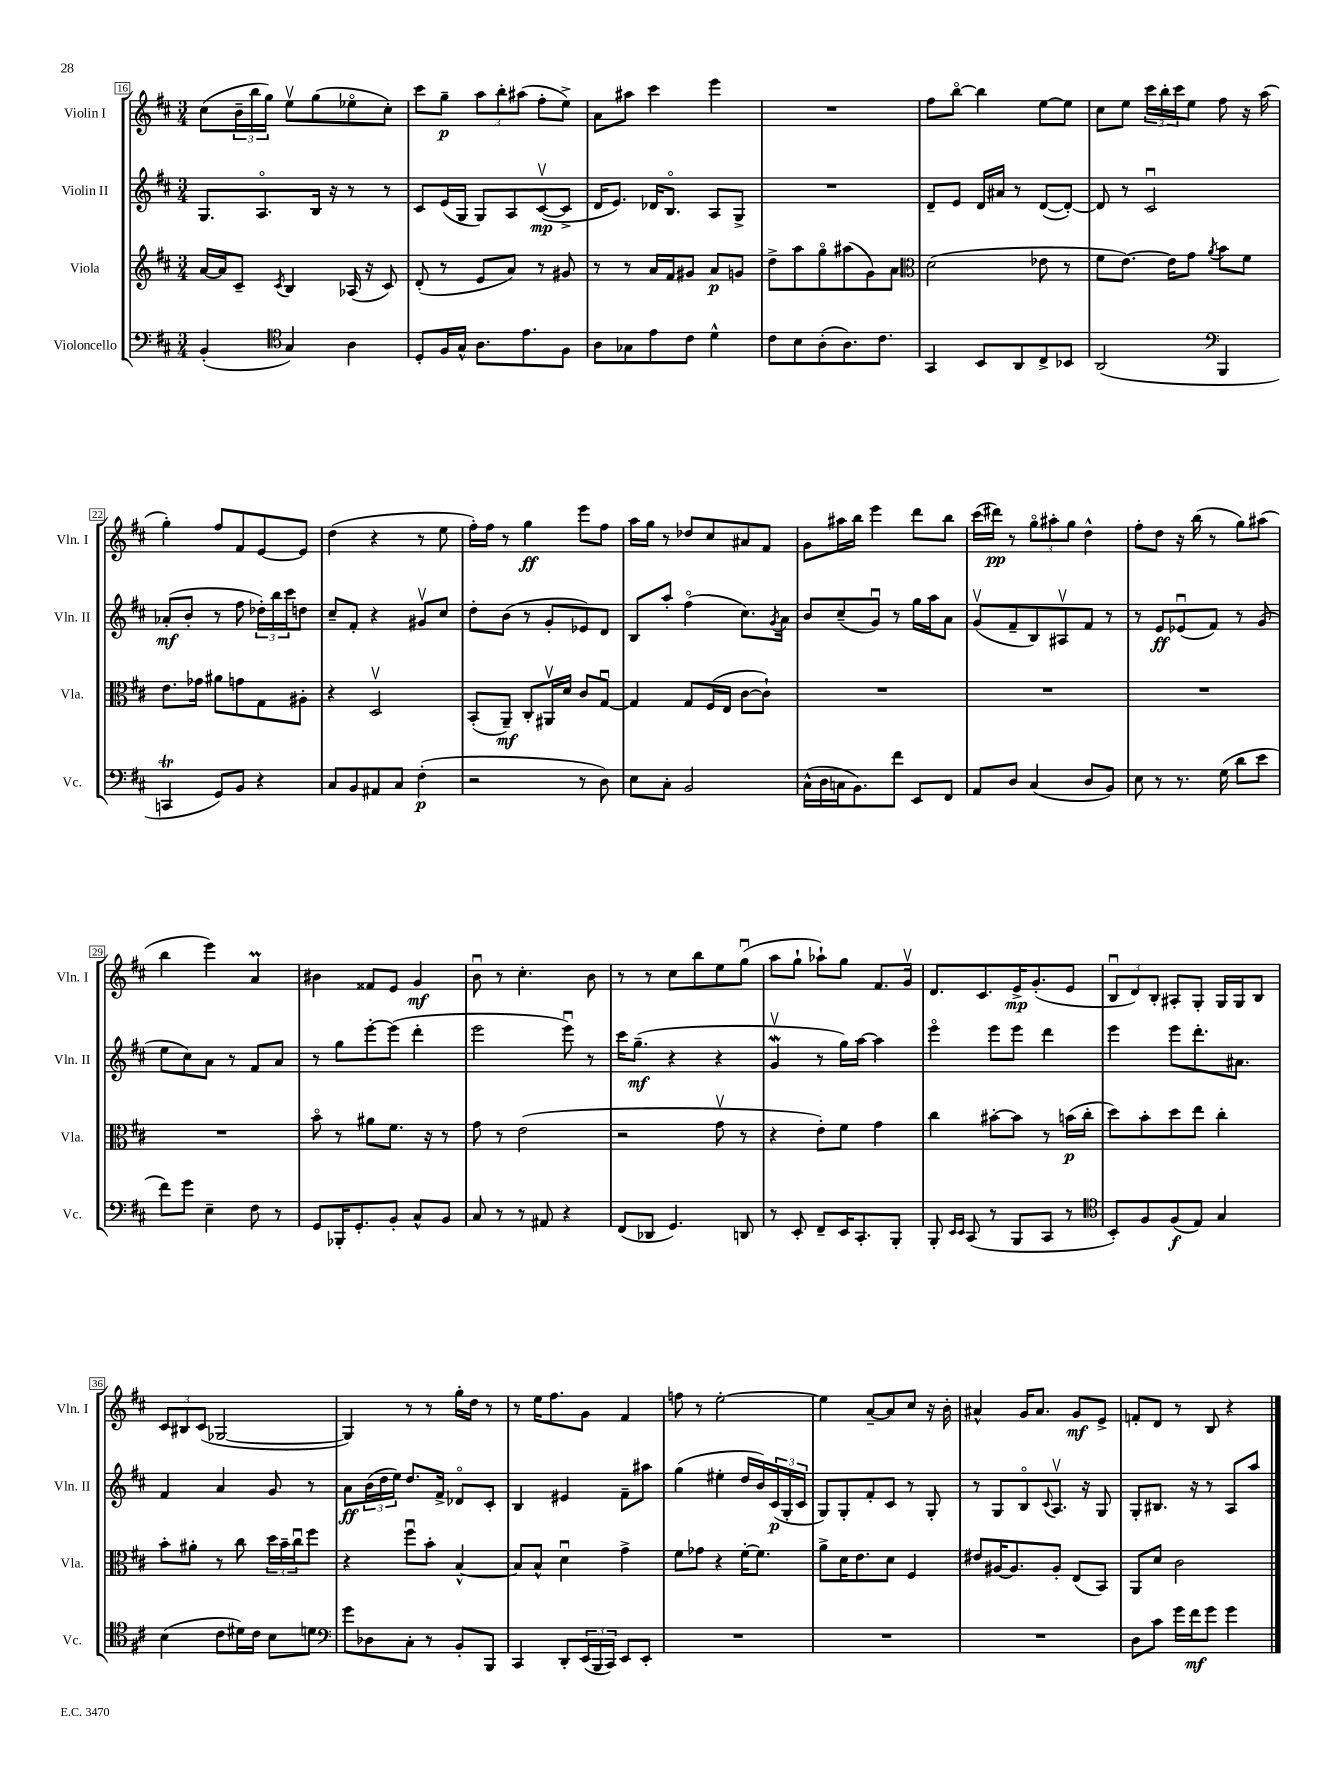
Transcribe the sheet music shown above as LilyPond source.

<<
\new StaffGroup <<
\new Staff = "s0" \with { instrumentName = "Violin I" shortInstrumentName = "Vln. I" } {
    \clef treble \key d \major \numericTimeSignature \time 3/4
    cis''8( \tuplet 3/2 { b'16-- b''16 g''16) } e''8\upbow g''8( ees''8\flageolet cis''8-.) |
    cis'''8 g''8--\p \tuplet 3/2 { a''8 b''8-. ais''8( } fis''8-. e''8->) |
    a'8 ais''8 cis'''4 e'''4 |
    R2. |
    fis''8 b''8~\flageolet b''4 e''8~ e''8 |
    cis''8 e''8 \tuplet 3/2 { cis'''16 b''16-. cis'''16 } e''8 fis''8 r16 a''16( |
    g''4-.) fis''8 fis'8 e'8~ e'8 |
    d''4( r4 r8 e''8 |
    fis''16-.) fis''16 r8 g''4\ff e'''8 fis''8 |
    a''16 g''16 r8 des''8 cis''8 ais'8 fis'8 |
    g'8 ais''16 b''16 e'''4 d'''8 b''8 |
    cis'''16( dis'''16\pp) r8 \tuplet 3/2 { g''8\flageolet ais''8-. g''8 } d''4-^ |
    fis''8-. d''8 r16 b''16( r8 g''8) ais''8( |
    b''4 e'''4) a'4\prall |
    bis'4 fisis'8 e'8 g'4\mf |
    b'8\downbow r8 cis''4.-. b'8 |
    r8 r8 cis''8 b''8 e''8 g''8\downbow( |
    a''8 g''8-! aes''8-!) g''8 fis'8. g'16\upbow |
    d'8. cis'8. e'16->\mp g'8.-.( e'8 |
    \tuplet 3/2 { b8\downbow d'8) b8-. } ais8-. g8-. g16 g16 b8 |
    \tuplet 3/2 { cis'8 bis8 cis'8( } ges2~ |
    ges4) r8 r8 g''16-. d''16 r8 |
    r8 e''16 fis''8. g'8 fis'4 |
    f''8 r8 e''2~-. |
    e''4 a'8~-- a'8 cis''8 r16 b'16-. |
    ais'4-^ g'16 ais'8. g'8\mf e'8-> |
    f'8-. d'8 r8 b8 r4 \bar "|." |
}
\new Staff = "s1" \with { instrumentName = "Violin II" shortInstrumentName = "Vln. II" } {
    \clef treble \key d \major \numericTimeSignature \time 3/4
    g8. a8.\flageolet b16 r16 r8 r8 |
    cis'8 e'16( g16 g8) a8 cis'8~\upbow\mp( cis'8-> |
    d'16 e'8.) des'16 b8.\flageolet a8 g8-> |
    R2. |
    d'8-- e'8 d'16 ais'16 r8 d'8~( d'8~-.) |
    d'8 r8 cis'2\downbow |
    aes'8-.\mf( b'8-. r8 fis''8 \tuplet 3/2 { des''16-.) b''16 cis'''16 } d''8 |
    cis''8-- fis'8-. r4 gis'8\upbow cis''8 |
    d''8-. b'8( r8 g'8-. ees'8) d'8 |
    b8 a''8-. fis''4\flageolet( cis''8.) \acciaccatura { g'8 } a'16 |
    b'8 cis''8--( g'8\downbow) r8 g''16 a''16 a'8 |
    g'8\upbow( fis'8-- b8) ais8\upbow fis'8 r8 |
    r8 e'8\ff ees'8\downbow( fis'8) r8 g'8( |
    e''8 cis''8) a'8 r8 fis'8 a'8 |
    r8 g''8 e'''8~-. e'''8( d'''4-. |
    e'''2 e'''8\downbow) r8 |
    cis'''16 g''8.--\mf( r4 r4 |
    g'4\upbow\mordent r8 g''16) a''16~ a''4 |
    e'''4\flageolet e'''8 e'''8 d'''4 |
    e'''4 e'''8 d'''8.-. ais'8. |
    fis'4 a'4 g'8 r8 |
    a'8\ff \tuplet 3/2 { b'16( d''16 e''16) } d''8. fis'16-> des'8\flageolet cis'8-. |
    b4 eis'4 fis'8-- ais''8 |
    g''4( eis''4-. d''16 b'16) \tuplet 3/2 { cis'16\p( g16-. cis'16 } |
    g8) g8-. fis'8-. cis'8 r8 g8-. |
    r8 g8 b8\flageolet \appoggiatura { cis'8 } a8.\upbow r16 g8 |
    g8-. bis8. r16 r8 a8 a''8 \bar "|." |
}
\new Staff = "s2" \with { instrumentName = "Viola" shortInstrumentName = "Vla." } {
    \clef treble \key d \major \numericTimeSignature \time 3/4
    a'16~ a'16 cis'8-- \acciaccatura { cis'8 } b4 aes16( r16 cis'8) |
    d'8-.( r8 e'8 a'8) r8 gis'8 |
    r8 r8 a'16 fis'16 gis'8 a'8\p g'8 |
    d''8-> a''8 g''8\flageolet ais''8( g'8) a'8 |
    \clef alto d'2( ees'8 r8 |
    fis'8 e'8.~) e'16 g'8 \acciaccatura { a'8 } b'8 fis'8 |
    e'8. ges'16 ais'8 g'8 g8 ais8-. |
    r4 d2\upbow |
    b,8-.( a,8--\mf) cis8-. ais,16\upbow d'16 cis'8 g8~\downbow |
    g4 g8 fis16( e16 cis'8~ cis'8-!) |
    R2. |
    R2. |
    R2. |
    R2. |
    b'8\flageolet r8 ais'8 fis'8. r16 r8 |
    g'8 r8 e'2( |
    r2 g'8\upbow r8 |
    r4 e'8-.) fis'8 g'4 |
    cis''4 bis'8~-. bis'8 r8 b'16\p( cis''16-. |
    d''8) b'8-. d''8 e''8 cis''4-. |
    b'8-. ais'8-. r8 cis''8 \tuplet 3/2 { d''16 b'16-- cis''16\downbow } fis''8 |
    r4 fis''8\downbow b'8-. b4~-^ |
    b8 b8-^ d'4\downbow g'4-> |
    fis'8 ges'8 r4 fis'16~-. fis'8. |
    a'8-> d'16 e'8. d'8 fis4 |
    eis'8 ais16~ ais8. ais8-. e8( b,8) |
    a,8 d'8 cis'2 \bar "|." |
}
\new Staff = "s3" \with { instrumentName = "Violoncello" shortInstrumentName = "Vc." } {
    \clef bass \key d \major \numericTimeSignature \time 3/4
    b,4-.( \clef tenor g4) a4 |
    d8-. fis16 g16-^ a8. e'8. fis8 |
    a8 ges8 e'8 cis'8 d'4-^ |
    cis'8 b8 a8-.( a8.) cis'8. |
    g,4 b,8 a,8 cis8-> bes,8 |
    a,2( \clef bass b,,4 |
    c,4\trill g,8) b,8 r4 |
    cis8 b,8 ais,8 cis8 fis4-.\p( |
    r2 r8 d8) |
    e8 cis8-. b,2 |
    cis16-^( d16 c16 b,8.) fis'8 e,8 fis,8 |
    a,8 d8 cis4( d8 b,8) |
    e8 r8 r8. g16( d'8 e'8 |
    fis'8) g'8 e4-- fis8 r8 |
    g,8 bes,,16-. g,8.-. b,8-. cis8-^ b,8 |
    cis8 r8 r8 ais,8 r4 |
    fis,8( des,8 g,4.) d,8 |
    r8 e,8-. fis,8-- e,16 cis,8.-. b,,8-. |
    b,,8-. \grace { e,16 e,16 } cis,8( r8 b,,8 cis,8 r8 |
    \clef tenor b,8-.) fis8 fis8\f( e8) g4 |
    b4( cis'8 dis'16) cis'16 b8 d'8 |
    \clef bass g'8 des8 cis8-. r8 b,8-. b,,8 |
    cis,4 d,8-. \tuplet 3/2 { e,16( b,,16 cis,16) } e,8 e,8-. |
    R2. |
    R2. |
    R2. |
    d8 cis'8 g'16 fis'16\mf g'8 g'4 \bar "|." |
}
>>
>>
\layout { \context { \Score currentBarNumber = #16 \override BarNumber.stencil = #(make-stencil-boxer 0.1 0.3 ly:text-interface::print) } }
